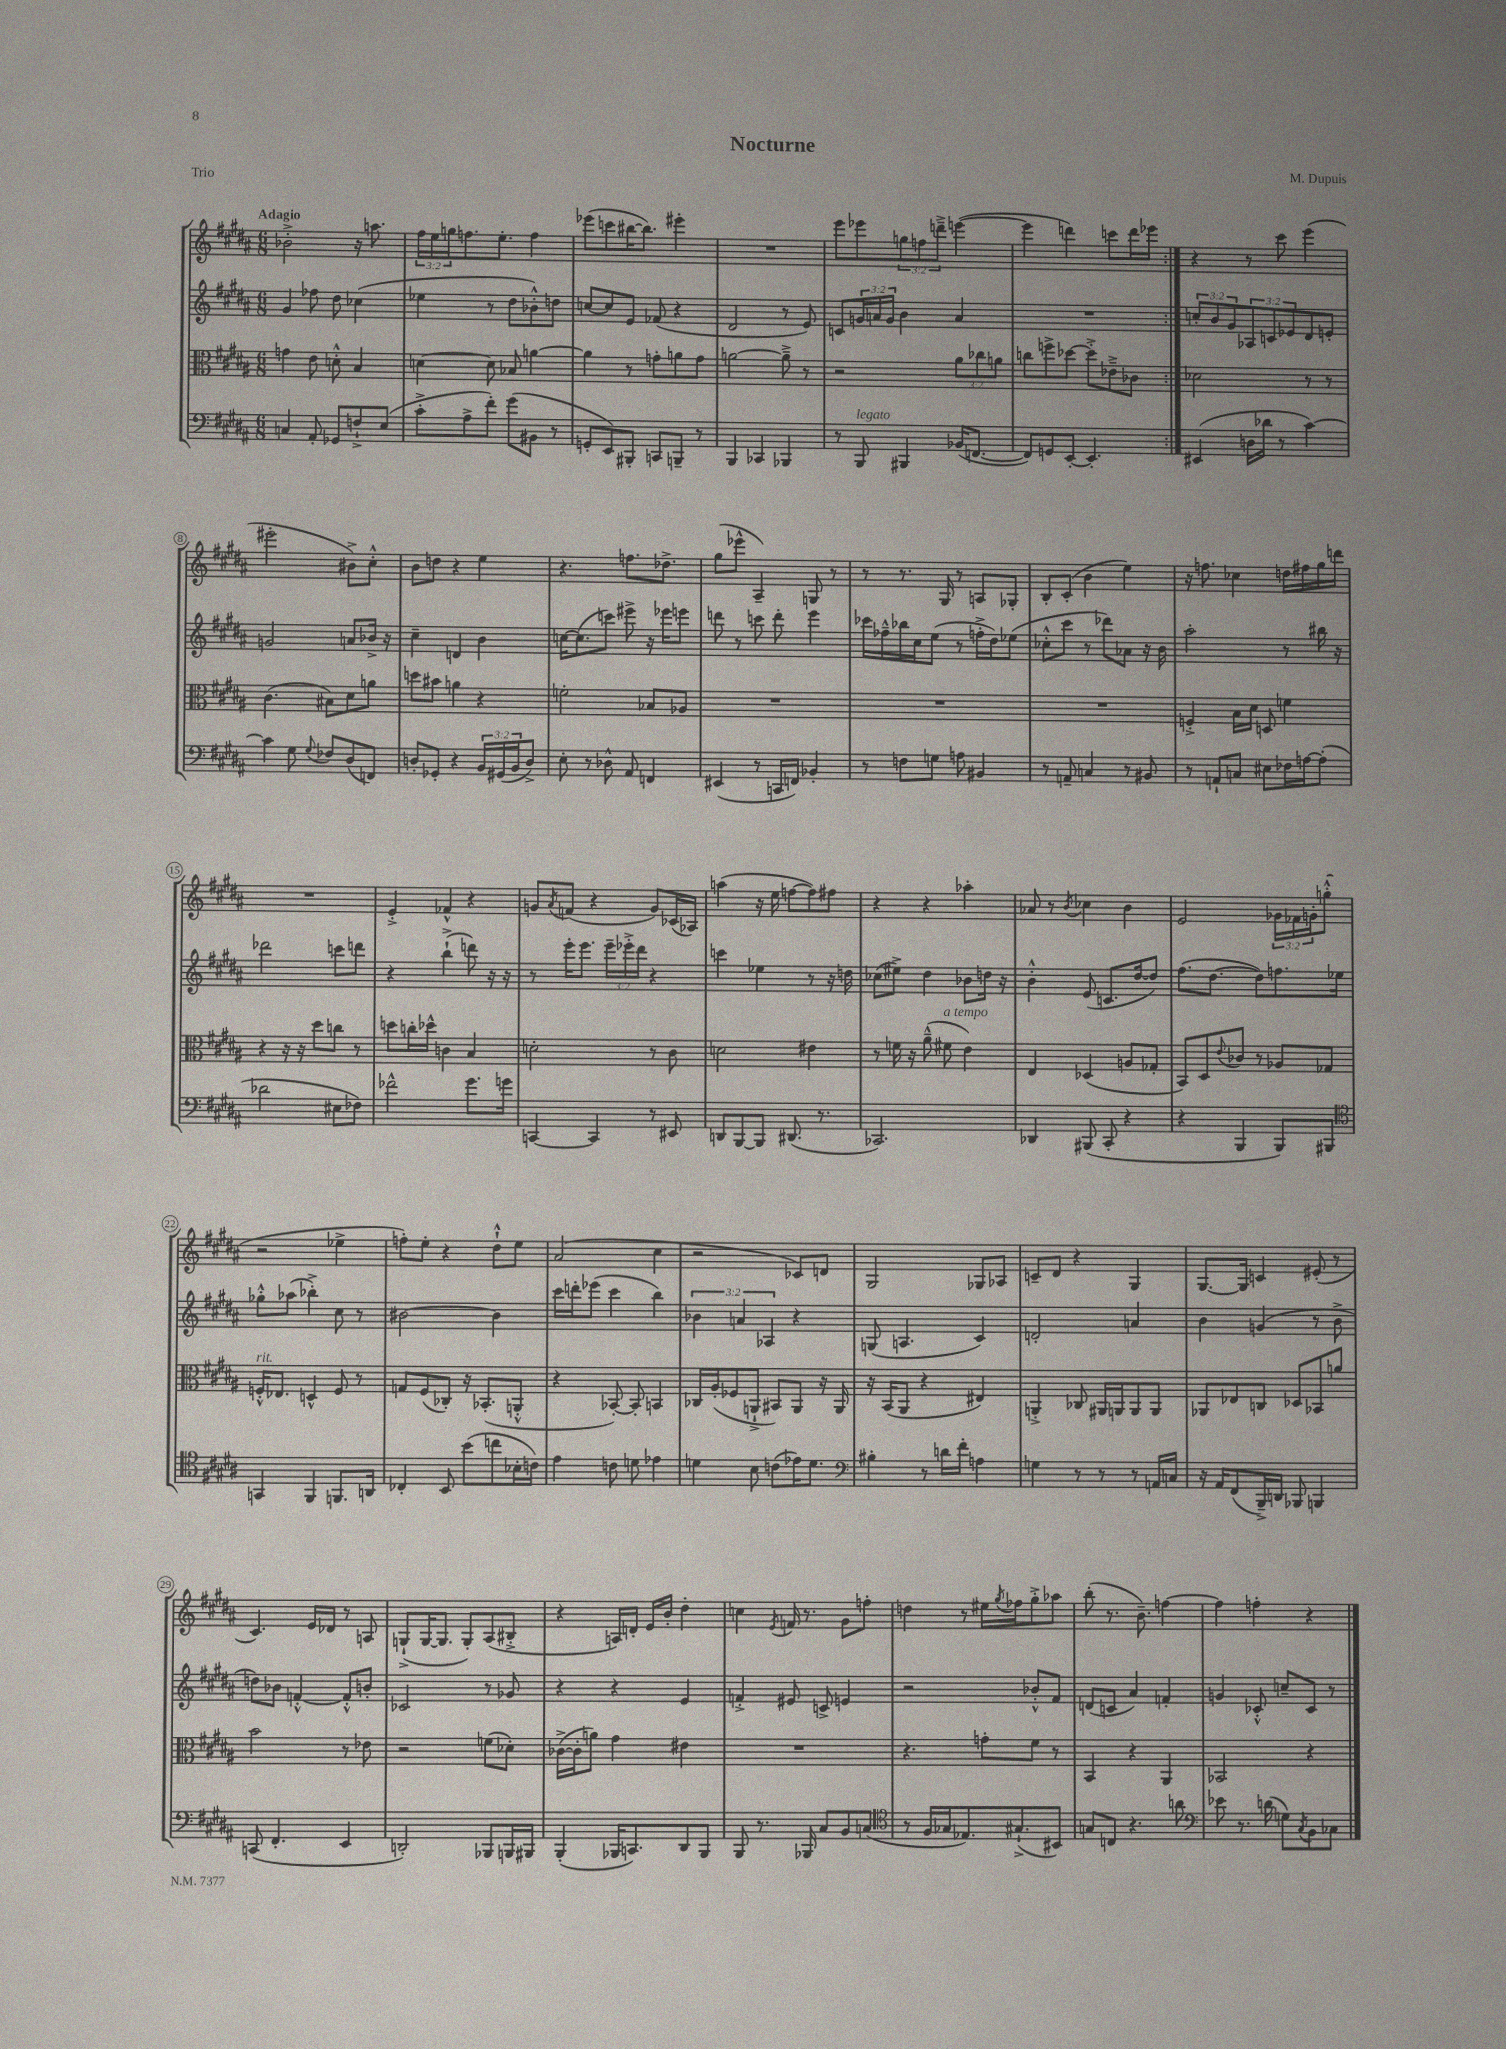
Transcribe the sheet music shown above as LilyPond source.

\header { title = "Nocturne" composer = "M. Dupuis" piece = "Trio" }
<<
\new StaffGroup <<
\new Staff = "s0" {
    \clef treble \key b \major \numericTimeSignature \time 6/8 \override Staff.TupletNumber.text = #tuplet-number::calc-fraction-text \tempo "Adagio"
    \repeat volta 2 { bes'2-.-> r16 a''8. |
    \tuplet 3/2 { fis''16 e''16 g''16 } f''8. e''8.-. f''4 |
    ees'''8( c'''8 bis''16~ bis''8.) eis'''4-. |
    R2. |
    e'''8 ees'''8 \tuplet 3/2 { g''8 f''8 d'''8---> } e'''4~( |
    e'''4 d'''4) c'''8 d'''16 ees'''16 | }
    r4 r8 cis'''8 e'''4( |
    eis'''2-. bis'8->) cis''8-.-^ |
    b'8 d''8 r4 e''4 |
    r4. f''8. des''8.-> |
    gis''8( ees'''8-^ ais4--) g8 r8 |
    r8 r8. gis16 r8 a8 ges8-. |
    b8-. cis'8-.( b'4 e''4) |
    r16 f''8. ces''4 d''16 fis''16 gis''16 d'''16 |
    R2. |
    e'4-.-> fes'4-^ r4 |
    g'8 \acciaccatura { ais'8 } f'8( r4 g'8) ces'16( aes16) |
    a''4( r16 e''16 f''8~ f''8) fis''8 |
    r4 r4 aes''4-. |
    aes'8 r8 \acciaccatura { b'8 } ces''4 b'4 |
    e'2 \tuplet 3/2 { ges'16 fes'16 g'16-. } g''8-.-^( |
    r2 ees''4-> |
    f''8-.) e''8-. r4 dis''8-!-^ e''8 |
    ais'2( cis''4 |
    r2 ces'8) d'8 |
    gis2 ges8 aes8 |
    c'8-- dis'8 r4 gis4 |
    gis8.~ gis16 c'4 eis'8-.( r8 |
    cis'4.) e'16 des'16 r8 a8 |
    g8-!->( g16~ g8. g8-.) ais8( bis8-.-> |
    r4 a16) d'16-. e'16 b'16-. dis''4-. |
    c''4 \acciaccatura { e'8 } f'16 r8. gis'8 f''8-. |
    d''4 r8 eis''16 \acciaccatura { gis''8 } fes''16 gis''8-.-> aes''8 |
    b''8-.( r8. b'8.--) f''4~ |
    f''4 f''4-. r4 \bar "|." |
}
\new Staff = "s1" {
    \clef treble \key b \major \numericTimeSignature \time 6/8 \override Staff.TupletNumber.text = #tuplet-number::calc-fraction-text
    \repeat volta 2 { gis'4 fes''8 dis''8 ces''4( |
    ees''4 r8 dis''8 bes'8-.-^) d''8 |
    c''8~ c''8 e'8 fes'8( r4 |
    dis'2 r8 e'8) |
    c'8 \tuplet 3/2 { g'16 a'16 g'16 } b'4 a'4 |
    R2. | }
    \tuplet 3/2 { c''8-. b'8 gis'8 } \tuplet 3/2 { aes8 c'8 ees'8 } dis'8 e'8-. |
    g'2 a'8 bes'16-> r16 |
    cis''4-- d'4 b'4 |
    c''16~ c''8.( c'''8) eis'''8-> r16 ees'''16 e'''8 |
    d'''8 r8 c'''8 d'''8-. e'''4 |
    ces'''16 fes''16---^ bes''16 cis''16 e''8( r8 f''16-.-> dis''16) ees''8( |
    ces''8-.-^ cis'''8 r8 des'''8) aes'8 r16 b'16 |
    ais''2-. r8 bis''16 r16 |
    des'''2 c'''8 d'''8 |
    r4 b''4-!->( d'''8) r16 r16 |
    r8 e'''16-. e'''8. \tuplet 3/2 { e'''16-- ees'''16-.-> dis'''16 } r4 |
    c'''4 ees''4 r8 r16 d''16 |
    ces''8( eis''8->) dis''4 bes'8 d''16 r16 |
    b'4-.-^ e'8( c'8. dis''16~ dis''8) |
    fis''8.( dis''8.~ dis''8) f''8. ees''16 |
    ges''8-.-^ aes''8( bes''4-.->) cis''8 r8 |
    bis'2~ bis'4 |
    cis'''16 d'''16-. ees'''8( cis'''4 b''4) |
    \tuplet 3/2 { bes'4 a'4 aes4 } r4 |
    g8( a4. cis'4) |
    d'2-. a'4 |
    b'4 g'4( r8 b'8-> |
    d''8) bes'8 f'4~-.-^ f'8-.-^ b'8-. |
    ces'2 r8 ges'8 |
    r4 r4 e'4 |
    f'4-.-> eis'8 c'8-> e'4 |
    r2 bes'8-.-^ fis'8 |
    d'8( c'8 ais'4) f'4-. |
    g'4 ces'8-.-^ c''8-- ces'8 r8 \bar "|." |
}
\new Staff = "s2" {
    \clef alto \key b \major \numericTimeSignature \time 6/8 \override Staff.TupletNumber.text = #tuplet-number::calc-fraction-text
    \repeat volta 2 { g'4 e'8 d'8-.-^ b4 |
    d'4~ d'8 bes8 a'4~ |
    a'4 r8 g'8-. a'8 g'8 |
    a'2~ a'8---> r8 |
    r2 \tuplet 3/2 { ais'8 ces''8 a'8 } |
    c''8 f''8-> des''8~ des''8-.-> ees'8---> ces'8 | }
    des'2 r8 r8 |
    cis'4.( bis8) dis'8 a'8 |
    d''8 bis'8 a'4 r4 |
    f'2-. bes8 aes8 |
    R2. |
    R2. |
    R2. |
    f4-.-> b16 dis'16 d8 f'4 |
    r4 r16 r16 dis''8 c''8 r8 |
    d''8 c''16-. des''16-^ c'4 b4 |
    d'2-. r8 cis'8 |
    d'2 eis'4 |
    r8 f'16 r16 ais'8---^( fis'8^\markup { \italic "a tempo" } e'4) |
    e4 des4( a8 ges8-. |
    b,8) dis8 \appoggiatura { e'8 } ces'8 r8 aes8 ges8 |
    f16-.-^^\markup { \italic "rit." } ees8. d4-^ f8 r8 |
    g8 fis8( ces8-.) r16 bes,8.-.( a,8-.-^ |
    r4 bes,8~-.) bes,8-. b,4 |
    ces16 ais16-.( fes8 a,8-!-> bis,8) a,8 r16 a,16 |
    r16 b,16( ais,8 r4 eis4) |
    a,4-.-> ces8 ais,16 a,16 a,8 a,8 |
    aes,8 ees8 c8 des8 bes,8 a'8 |
    b'2 r8 ees'8 |
    r2 f'8( des'8-.) |
    ces'16~->( ces'16-. a'8) gis'4 eis'4 |
    R2. |
    r4. g'8-. fis'8 r8 |
    b,4 r4 ais,4 |
    bes,2 r4 \bar "|." |
}
\new Staff = "s3" {
    \clef bass \key b \major \numericTimeSignature \time 6/8 \override Staff.TupletNumber.text = #tuplet-number::calc-fraction-text
    \repeat volta 2 { c4 ais,8-. ges,8 f8-!-> e8( |
    cis'8-.-> ais8-> fis'8-.) gis'8( bis,8 r8 |
    g,8-. e,8) bis,,8-. c,8 b,,8-- r8 |
    b,,4 ces,4 bes,,4 |
    r8 b,,8^\markup { \italic "legato" } bis,,4 bes,16( f,8.~ |
    f,8) g,8 e,8~-. e,4.-. | }
    eis,4( d16 des'16 r8 cis'4~) |
    cis'4 gis8 \appoggiatura { gis8 } fes8 dis8( f,8) |
    d8-. ges,8-. r4 \tuplet 3/2 { b,16 gis,16( b,16 } d8->) |
    e8-. r8 des8-^ ais,8 f,4 |
    eis,4( r8 c,16 f,16) bes,4-. |
    r8 f8 g8 a8 bis,4 |
    r8 a,8-- c4 r8 bis,8 |
    r8 a,8-! c8 eis8 fes16 a16~ a8-.( |
    des'2 eis8 fes8) |
    fes'2-^ gis'8. g'16 |
    c,4~ c,4 r8 eis,8 |
    d,8 b,,8~ b,,8 dis,8.( r8. |
    ces,2.) |
    des,4 bis,,8( cis,8-. r4 |
    r4 b,,4 b,,8) bis,,8 |
    \clef tenor g,4 fis,4 f,8. a,16 |
    ces4-. b,8 b'8( c''8 bes16-. c'16) |
    e'4 c'8 d'8 ees'4 |
    d'4 b8 c'8( ees'16) d'8. |
    \clef bass bis4-. r8 d'16 fis'16-. a4 |
    g4 r8 r8 r8 a,16 c16 |
    r16 ais,16 fis,8( b,,16--->) d,16 bes,,8 b,,4 |
    c,8( fis,4.-. e,4 |
    d,2-.) bes,,8 b,,16 bis,,16 |
    b,,4-.( bes,,16 c,8.) dis,8 bes,,8 |
    b,,8 r8. bes,,16 cis8 b,8 c8( |
    \clef tenor r8 fis16 ges16 ees8.) gis8.-!->( bis,8) |
    g8 c8 r4. a'8 |
    \clef bass ees'8 r8. d'16( g8) \acciaccatura { cis8 } b,8 ces8 \bar "|." |
}
>>
>>
\layout { \context { \Score \override BarNumber.stencil = #(make-stencil-circler 0.1 0.3 ly:text-interface::print) } }
